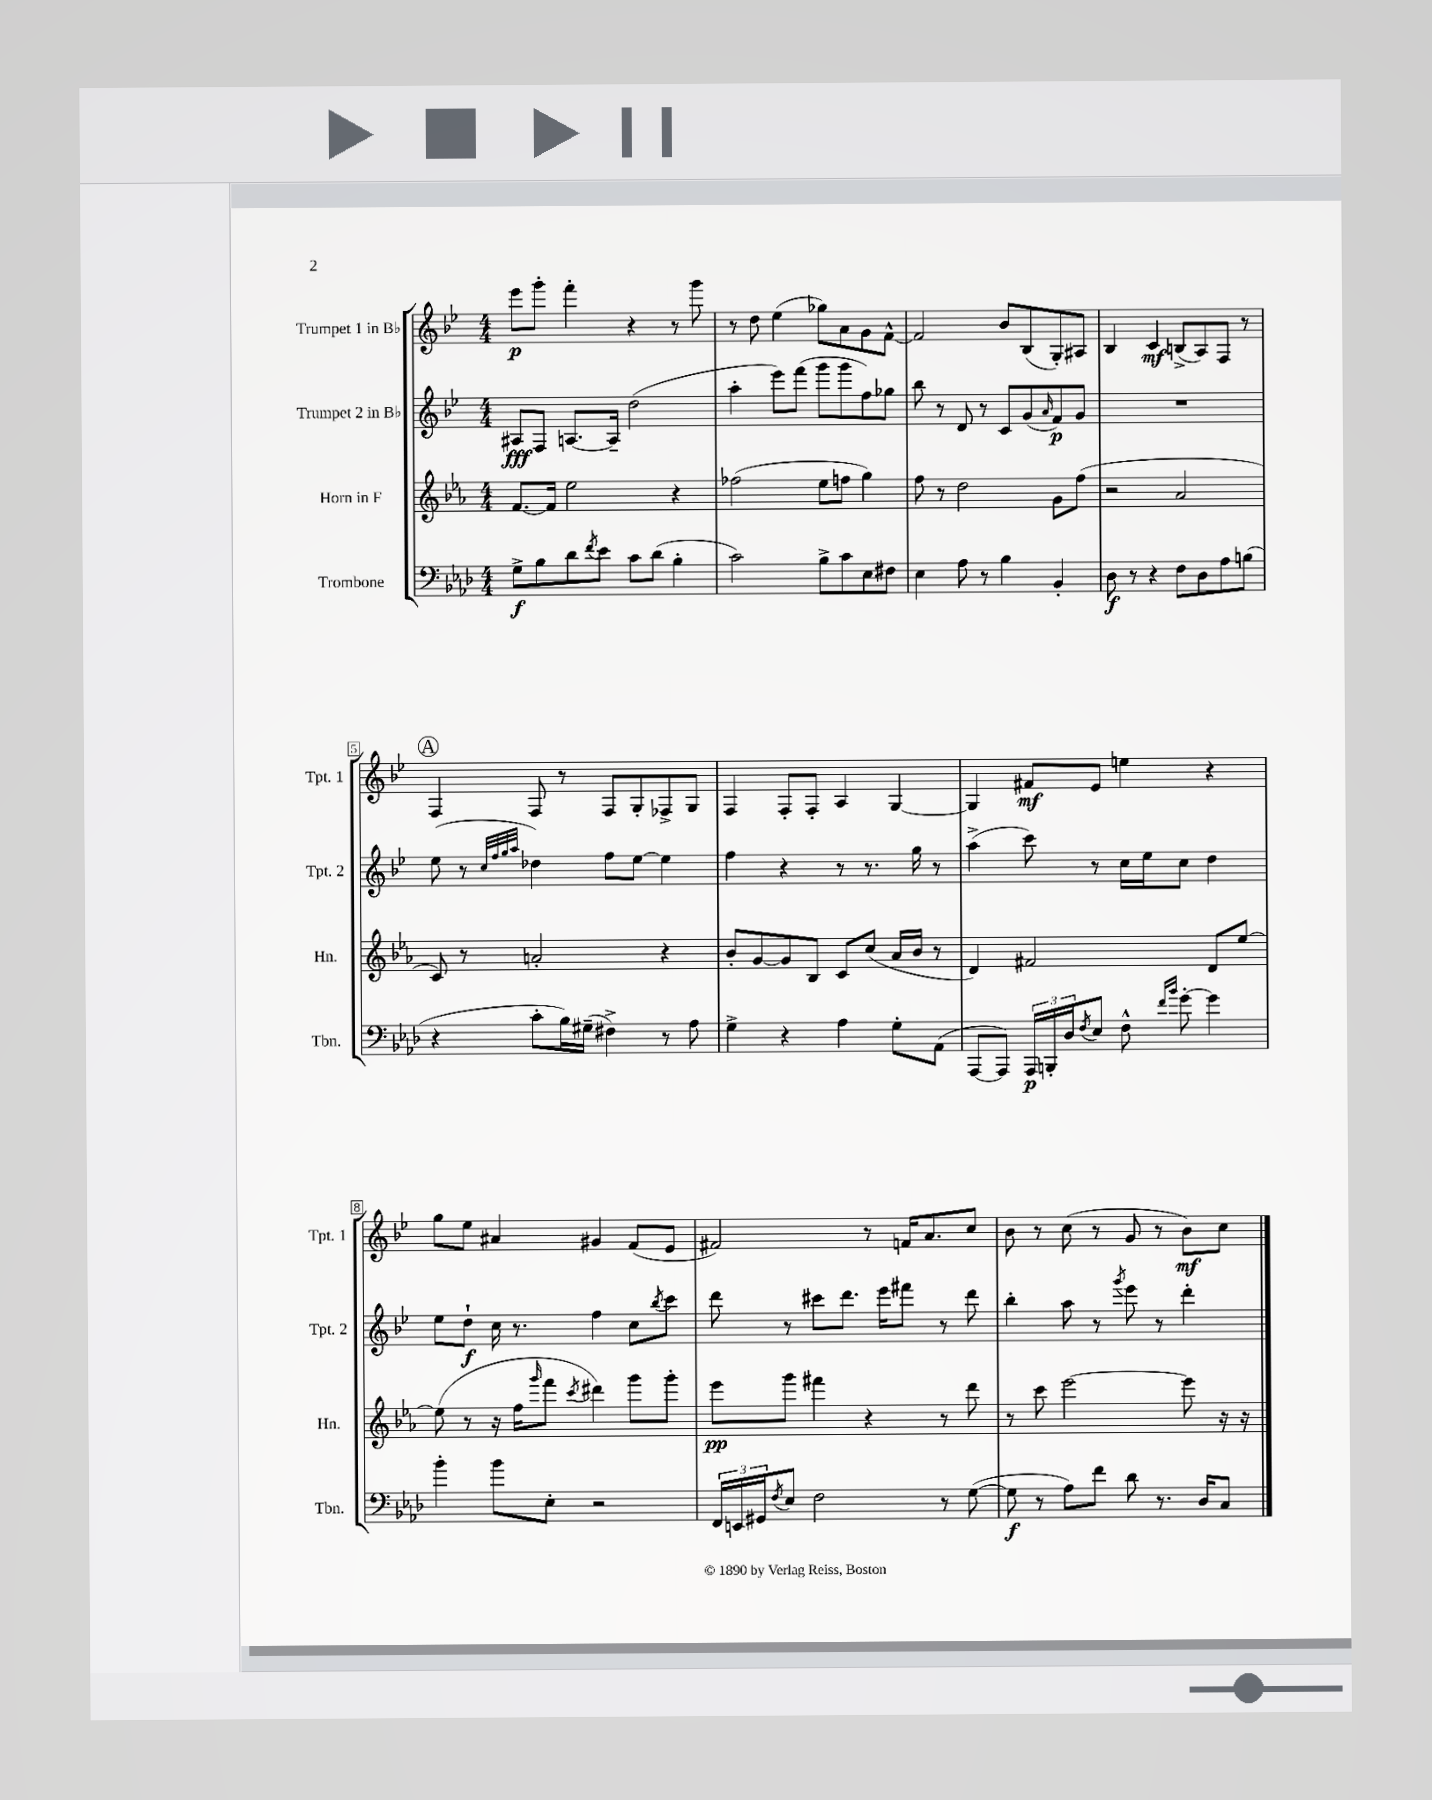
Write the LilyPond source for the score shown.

<<
\new StaffGroup <<
\new Staff = "s0" \with { instrumentName = "Trumpet 1 in Bb" shortInstrumentName = "Tpt. 1" } {
    \clef treble \key bes \major \numericTimeSignature \time 4/4
    ees'''8\p g'''8-. f'''4-. r4 r8 g'''8 |
    r8 d''8 ees''4( ges''8) a'8 g'8 f'8~-^ |
    f'2 bes'8 bes8( g8-.) ais8 |
    bes4 c'4\mf b8->( a8) f8 r8 |
    \mark \markup { \circle "A" } f4 f8 r8 f8 g8-. fes8-> g8 |
    f4 f8-. f8-. a4 g4~ |
    g4 fis'8\mf ees'8 e''4 r4 |
    g''8 ees''8 ais'4 gis'4 f'8( ees'8 |
    fis'2) r8 f'16 a'8. c''8 |
    bes'8 r8 c''8( r8 g'8 r8 bes'8\mf) c''8 \bar "|." |
}
\new Staff = "s1" \with { instrumentName = "Trumpet 2 in Bb" shortInstrumentName = "Tpt. 2" } {
    \clef treble \key bes \major \numericTimeSignature \time 4/4
    ais8\fff f8 a8.~ a16-- d''2( |
    a''4-. ees'''8) f'''8( g'''8 g'''8 f''8) ges''8 |
    bes''8 r8 d'8 r8 c'8 g'8( \grace { a'16 } f'8\p) g'8 |
    R1 |
    \mark \markup { \circle "A" } ees''8( r8 \grace { c''32 f''32 g''32 a''32 } des''4) f''8 ees''8~ ees''4 |
    f''4 r4 r8 r8. g''16 r8 |
    a''4->( c'''8) r8 c''16 ees''16 c''8 d''4 |
    ees''8 d''8-!\f c''16 r8. f''4 c''8 \acciaccatura { bes''8 } c'''8 |
    d'''8 r8 cis'''8 d'''8. ees'''16 fis'''8 r8 d'''8 |
    bes''4-. a''8 r8 \acciaccatura { g'''8 } ees'''8 r8 d'''4-. \bar "|." |
}
\new Staff = "s2" \with { instrumentName = "Horn in F" shortInstrumentName = "Hn." } {
    \clef treble \key ees \major \numericTimeSignature \time 4/4
    f'8.~ f'16 ees''2 r4 |
    fes''2( ees''8 f''8 g''4) |
    f''8 r8 d''2 g'8 f''8( |
    r2 aes'2 |
    \mark \markup { \circle "A" } c'8) r8 a'2-. r4 |
    bes'8-. g'8~ g'8 bes8 c'8 c''8( aes'16 bes'16 r8 |
    d'4) fis'2 d'8 ees''8~ |
    ees''8( r8 r16 f''16 \grace { g'''16 } f'''8 \acciaccatura { c'''8 } dis'''4) g'''8 g'''8-. |
    ees'''8\pp g'''8 fis'''4 r4 r8 d'''8 |
    r8 c'''8 ees'''2~ ees'''8 r16 r16 \bar "|." |
}
\new Staff = "s3" \with { instrumentName = "Trombone" shortInstrumentName = "Tbn." } {
    \clef bass \key aes \major \numericTimeSignature \time 4/4
    g8->\f bes8 des'8 \acciaccatura { f'8 } ees'8 c'8 des'8( bes4-. |
    c'2) bes8-> c'8 ees8 fis8 |
    ees4 aes8 r8 bes4 bes,4-. |
    des8\f r8 r4 f8 des8 aes8 b8( |
    \mark \markup { \circle "A" } r4 c'8-. bes16) gis16--( fis4->) r8 aes8 |
    g4-> r4 aes4 g8-. aes,8( |
    aes,,8~ aes,,8) \tuplet 3/2 { aes,,16\p b,,16-. des16 } \acciaccatura { f8 } ees8 f8-^ \grace { f'16 bes'16 } g'8~-. g'4 |
    bes'4-. bes'8 ees8-. r2 |
    \tuplet 3/2 { f,16 e,16 gis,16 } \acciaccatura { f8 } ees8 f2 r8 g8~( |
    g8\f r8 aes8) f'8 des'8 r8. des16 c8 \bar "|." |
}
>>
>>
\layout { \context { \Score \override BarNumber.stencil = #(make-stencil-boxer 0.1 0.3 ly:text-interface::print) } }
